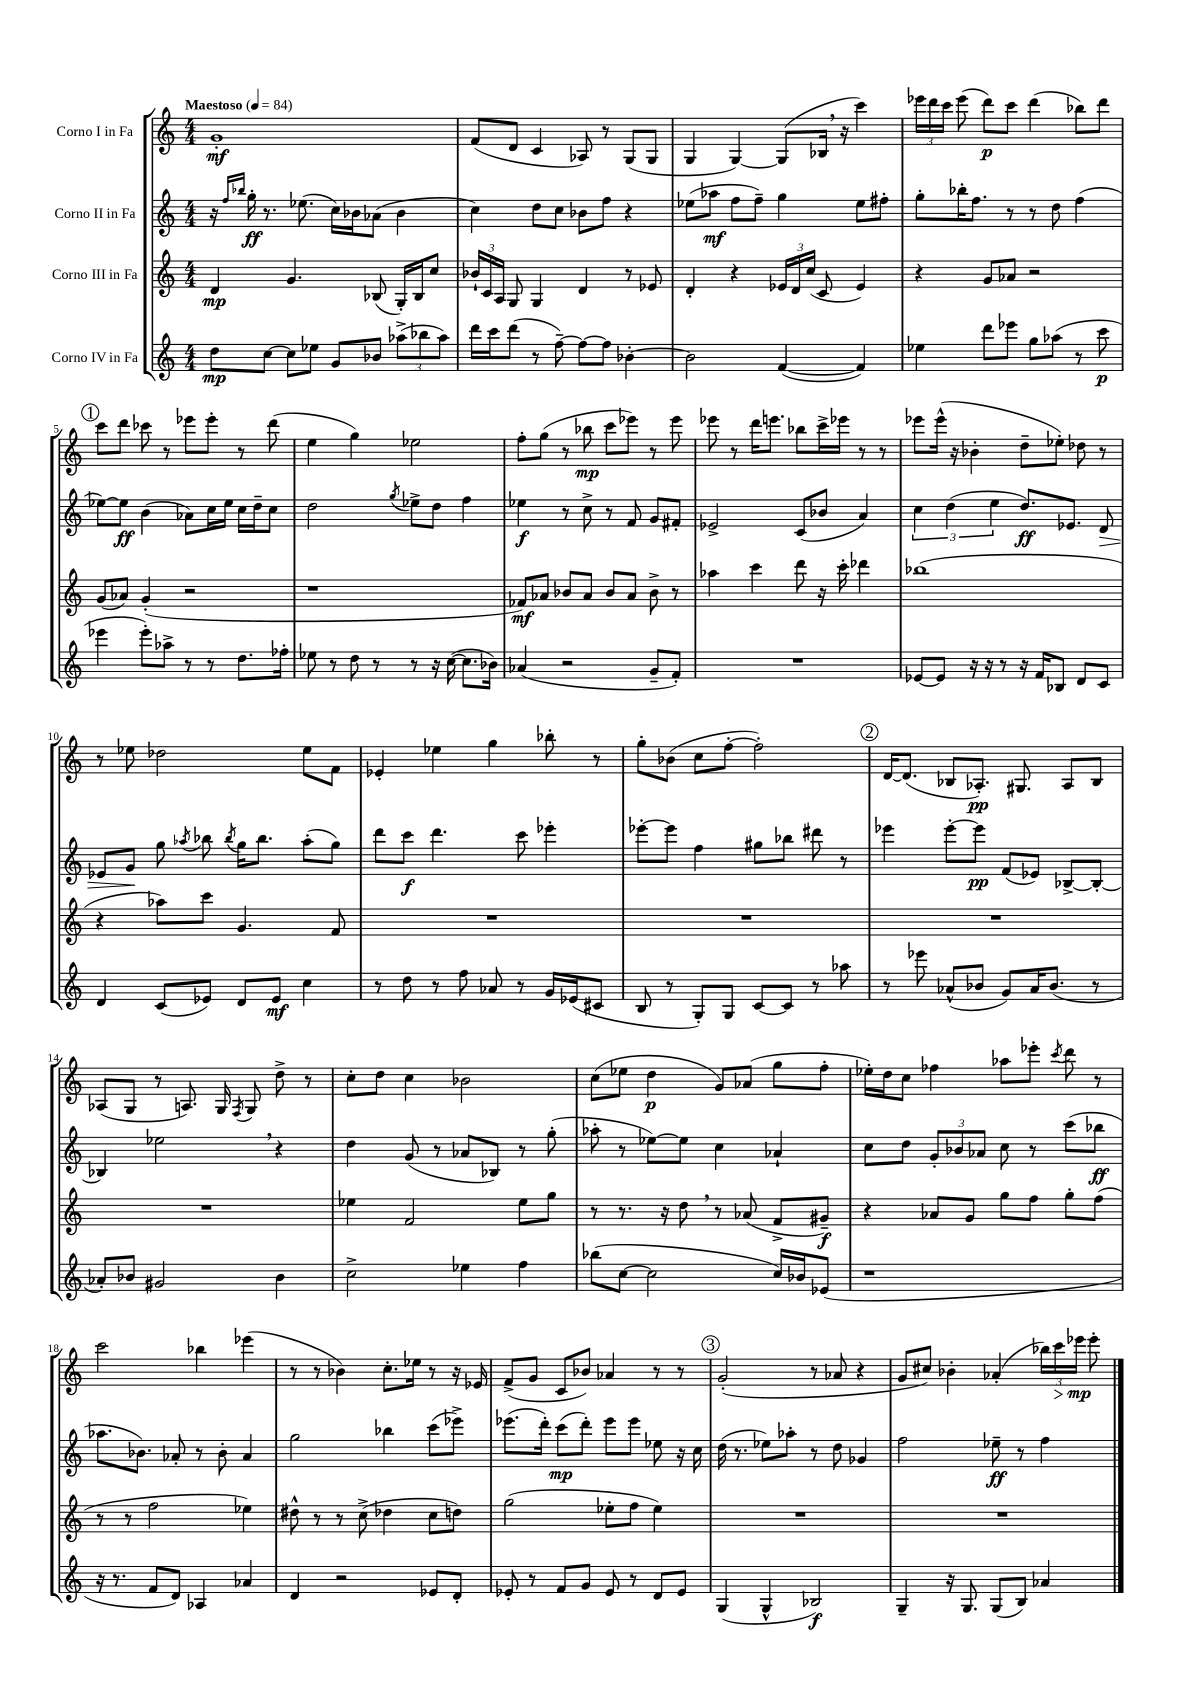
<<
\new StaffGroup <<
\new Staff = "s0" \with { instrumentName = "Corno I in Fa" } {
    \clef treble \key c \major \numericTimeSignature \time 4/4 \tempo "Maestoso" 4 = 84
    \autoBeamOff g'1-.\mf |
    f'8[( d'8] c'4 aes8) r8 g8[( g8] |
    g4 g4~) g8[( bes16] \breathe r16 c'''4) |
    \tuplet 3/2 { ees'''16[ d'''16 c'''16] } ees'''8( d'''8[\p) c'''8] d'''4( bes''8[) d'''8] |
    \mark \markup { \circle "1" } c'''8[ d'''8] ces'''8 r8 ees'''8[ ees'''8]-. r8 d'''8( |
    e''4 g''4) ees''2 |
    f''8[-. g''8]( r8 bes''8\mp c'''8[ ees'''8]) r8 ees'''8 |
    ees'''8 r8 d'''16[ e'''8.] bes''8[ c'''16-> ees'''16] r8 r8 |
    ees'''8[ ees'''16]-^( r16 bes'4-. d''8[-- ees''8]-.) des''8 r8 |
    r8 ees''8 des''2 ees''8[ f'8] |
    ees'4-. ees''4 g''4 bes''8-. r8 |
    g''8[-. bes'8]( c''8[ f''8]~-. f''2-.) |
    \mark \markup { \circle "2" } d'16[~ d'8.]( bes8[ aes8.]-.\pp) gis8. aes8[ bes8] |
    aes8[( g8] r8 a8.) g16 \acciaccatura { f8 } g8 d''8-> r8 |
    c''8[-. d''8] c''4 bes'2 |
    c''8[( ees''8] d''4\p g'8[) aes'8]( g''8[ f''8]-. |
    ees''16[-.) d''16 c''8] fes''4 aes''8[ ees'''8]-. \acciaccatura { c'''8 } d'''8 r8 |
    c'''2 bes''4 ees'''4( |
    r8 r8 bes'4) c''8.[-. ees''16] r8 r16 ees'16 |
    f'8[->( g'8] c'8[ bes'8]) aes'4 r8 r8 |
    \mark \markup { \circle "3" } g'2-.( r8 aes'8 r4 |
    g'8[ cis''8]) bes'4-. aes'4-.( \tuplet 3/2 { bes''16[) c'''16\> ees'''16]\mp\! } ees'''8-. \bar "|." |
}
\new Staff = "s1" \with { instrumentName = "Corno II in Fa" } {
    \clef treble \key c \major \numericTimeSignature \time 4/4
    \autoBeamOff r16 \grace { f''16[ bes''16] } g''16-.\ff r8. ees''8.( c''16[) bes'16 aes'8]( bes'4 |
    c''4) d''8[ c''8] bes'8[ f''8] r4 |
    ees''8[( aes''8]\mf f''8[ f''8]--) g''4 ees''8[ fis''8]-. |
    g''8[-. bes''16-. f''8.] r8 r8 d''8 f''4( |
    \mark \markup { \circle "1" } ees''8[~) ees''8]\ff b'4( aes'8[) c''16 ees''16] c''16[ d''16-- c''8] |
    d''2 \acciaccatura { g''8 } ees''8[-> d''8] f''4 |
    ees''4\f r8 c''8-> r8 f'8 g'8[ fis'8]-. |
    ees'2-> c'8[( bes'8] a'4) |
    \tuplet 3/2 { c''4 d''4( e''4 } d''8.[\ff) ees'8.] d'8\> |
    ees'8[ g'8]\! g''8 \acciaccatura { aes''8 } bes''8 \acciaccatura { bes''8 } g''16[ bes''8.] aes''8[-.( g''8]) |
    d'''8[ c'''8]\f d'''4. c'''8 ees'''4-. |
    ees'''8[~-. ees'''8] f''4 gis''8[ bes''8] dis'''8 r8 |
    \mark \markup { \circle "2" } ees'''4 ees'''8[~-. ees'''8]\pp f'8[( ees'8]) bes8[~-> bes8]~-. |
    bes4 ees''2 \breathe r4 |
    d''4 g'8( r8 aes'8[ bes8]) r8 g''8-.( |
    aes''8-. r8 ees''8[~) ees''8] c''4 aes'4-! |
    c''8[ d''8] \tuplet 3/2 { g'8[-. bes'8 aes'8] } c''8 r8 c'''8[( bes''8]\ff |
    aes''8.[ bes'8.]) aes'8-. r8 bes'8-. aes'4 |
    g''2 bes''4 c'''8[( ees'''8]->) |
    ees'''8.[( d'''16]-.) c'''8[\mp( d'''8]-.) ees'''8[ ees'''8] ees''8 r16 c''16 |
    \mark \markup { \circle "3" } d''16( r8. ees''8[) aes''8]-. r8 d''8 ges'4 |
    f''2 ees''8--\ff r8 f''4 \bar "|." |
}
\new Staff = "s2" \with { instrumentName = "Corno III in Fa" } {
    \clef treble \key c \major \numericTimeSignature \time 4/4
    \autoBeamOff d'4\mp g'4. bes8( g16[-.) bes16 c''8] |
    \tuplet 3/2 { bes'16[-! c'16 a16] } g8 g4 d'4 r8 ees'8 |
    d'4-. r4 \tuplet 3/2 { ees'16[ d'16 c''16]( } c'8 ees'4) |
    r4 g'8[ aes'8] r2 |
    \mark \markup { \circle "1" } g'8[( aes'8]) g'4-.( r2 |
    r1 |
    fes'8[\mf) aes'8] bes'8[ aes'8] bes'8[ aes'8] bes'8-> r8 |
    aes''4 c'''4 d'''8 r16 c'''16-. des'''4 |
    bes''1( |
    r4 aes''8[) c'''8] g'4. f'8 |
    R1 |
    R1 |
    \mark \markup { \circle "2" } R1 |
    R1 |
    ees''4 f'2 ees''8[ g''8] |
    r8 r8. r16 d''8 \breathe r8 aes'8( f'8[-> gis'8]--\f) |
    r4 aes'8[ g'8] g''8[ f''8] g''8[-. f''8]( |
    r8 r8 f''2 ees''4) |
    dis''8-^ r8 r8 c''8->( des''4 c''8[ d''8]) |
    g''2( ees''8[-. f''8] ees''4) |
    \mark \markup { \circle "3" } R1 |
    R1 \bar "|." |
}
\new Staff = "s3" \with { instrumentName = "Corno IV in Fa" } {
    \clef treble \key c \major \numericTimeSignature \time 4/4
    \autoBeamOff d''8[\mp c''8]~ c''8[ ees''8] g'8[ bes'8] \tuplet 3/2 { aes''8[->( bes''8 aes''8]) } |
    d'''16[ c'''16 d'''8]( r8 f''8~--) f''8[~ f''8] bes'4~-. |
    bes'2 f'4~( f'4) |
    ees''4 d'''8[ ees'''8] g''8[ aes''8]( r8 c'''8\p |
    \mark \markup { \circle "1" } ees'''4 ees'''8[-.) aes''8]-> r8 r8 d''8.[ fes''16]-. |
    ees''8 r8 d''8 r8 r8 r16 c''16~( c''8.[ bes'16]) |
    aes'4( r2 g'8[-- f'8]-.) |
    R1 |
    ees'8[~ ees'8] r16 r16 r8 r16 f'16[ bes8] d'8[ c'8] |
    d'4 c'8[( ees'8]) d'8[ ees'8]\mf c''4 |
    r8 d''8 r8 f''8 aes'8 r8 g'16[ ees'16( cis'8] |
    b8 r8 g8[-.) g8] c'8[~ c'8] r8 aes''8 |
    \mark \markup { \circle "2" } r8 ees'''8 aes'8[-^( bes'8] g'8[) aes'16 bes'8.]( r8 |
    aes'8[-.) bes'8] gis'2 bes'4 |
    c''2-> ees''4 f''4 |
    bes''8[( c''8]~ c''2 c''16[) bes'16 ees'8]( |
    r1 |
    r16 r8. f'8[ d'8]) aes4 aes'4 |
    d'4 r2 ees'8[ d'8]-. |
    ees'8-. r8 f'8[ g'8] ees'8 r8 d'8[ ees'8] |
    \mark \markup { \circle "3" } g4( g4-^ bes2\f) |
    g4-- r16 g8. g8[( b8]) aes'4 \bar "|." |
}
>>
>>
